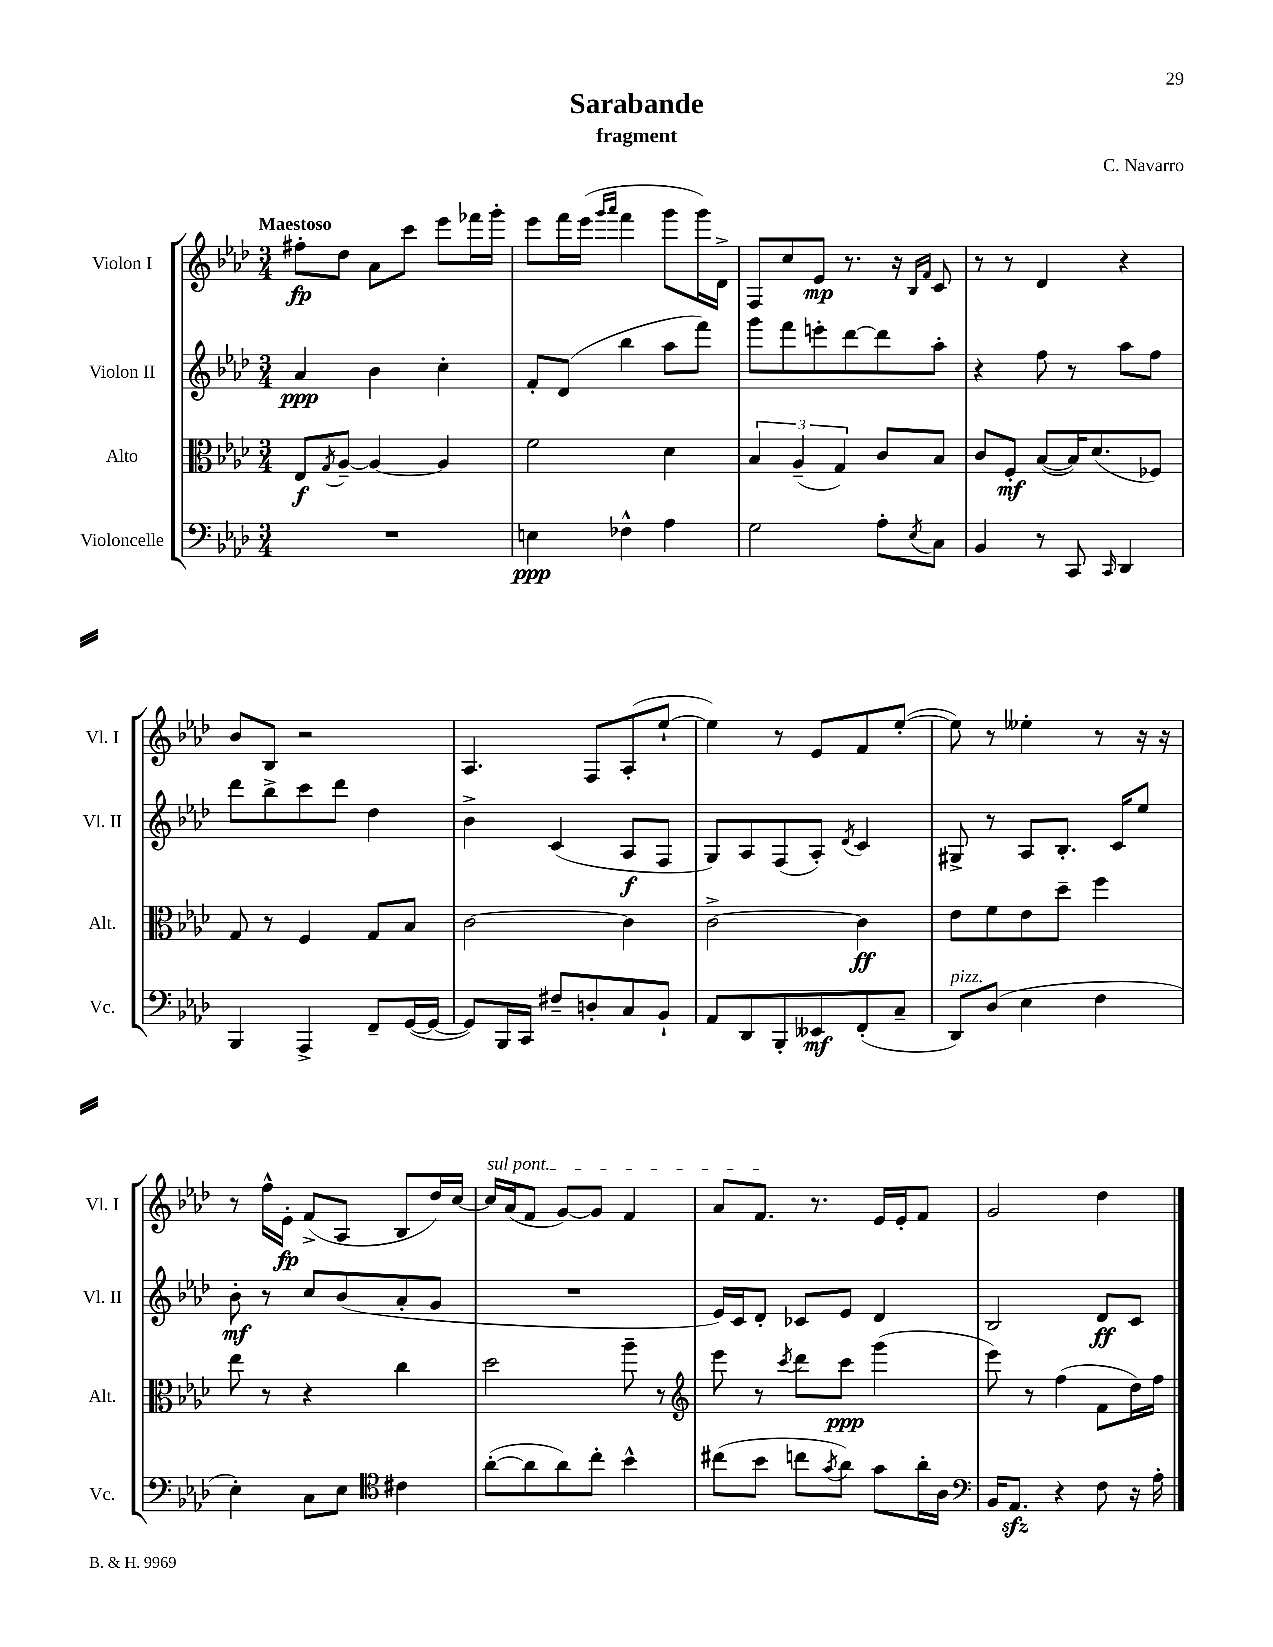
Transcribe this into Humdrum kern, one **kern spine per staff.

**kern	**kern	**kern	**kern
*staff4	*staff3	*staff2	*staff1
*clefF4	*clefC3	*clefG2	*clefG2
*k[b-e-a-d-]	*k[b-e-a-d-]	*k[b-e-a-d-]	*k[b-e-a-d-]
*M3/4	*M3/4	*M3/4	*M3/4
2.r	8E-	4a-	8ff#'
.	8qG	.	.
.	[8A-~	.	8dd-
.	4A-_	4b-	8a-
.	.	.	8ccc
.	4A-]	4cc'	8eee-
.	.	.	16fff-
.	.	.	16ggg'
=	=	=	=
4E	2f	8f'	8eee-
.	.	(8d-	16fff
.	.	.	(16eee-
.	.	.	16qqggg
.	.	.	16qqaaa-
4F-^^	.	4bb-	4fff
4A-	4d-	8aa-	8ggg
.	.	8fff)	16ggg)
.	.	.	16d-^
=	=	=	=
2G	6B-	8ggg	8F
.	.	8fff	8cc
.	(6A-~	.	.
.	.	8eee'	8e-
.	6G)	.	.
.	.	[8ddd-	8.r
8A-'	8c	8ddd-]	.
.	.	.	16r
.	.	.	16qqB-
8qE-	.	.	16qqf
8C	8B-	8aa-'	8c
=	=	=	=
4BB-	8c	4r	8r
.	8F'	.	8r
8r	([8B-	8ff	4d-
8CC	16B-])	8r	.
.	(8.d-	.	.
16qqCC	.	.	.
4DD-	.	8aa-	4r
.	8F-)	8ff	.
=	=	=	=
4BBB-	8G	8ddd-	8b-
.	8r	8bb-^	8B-
4AAA-^	4F	8ccc	2r
.	.	8ddd-	.
8FF~	8G	4dd-	.
([16GG	8B-	.	.
16GG_	.	.	.
=	=	=	=
8GG])	[2c	4b-^	4.A-
16BBB-	.	.	.
16CC	.	.	.
8F#~	.	(4c	.
8D'	.	.	8F
8C	4c]	8A-	(8A-'
8BB-`	.	8F	[8ee-`
=	=	=	=
8AA-	[2c^	8G)	4ee-])
8DD-	.	8A-	.
8BBB-'	.	(8F	8r
8EE--	.	8A-')	8e-
.	.	8qd-	.
(8FF'	4c]	4c	8f
8C~	.	.	([8ee-'
=	=	=	=
8DD-)	8e-	8G#^	8ee-])
(8D-	8f	8r	8r
4E-	8e-	8A-	4ee--'
.	8dd-~	8.B-'	.
4F	4ff	.	8r
.	.	16c	.
.	.	8ee-	16r
.	.	.	16r
=	=	=	=
4E-')	8ee-	8b-'	8r
.	8r	8r	16ff^^
.	.	.	16e-'
8C	4r	8cc	(8f^
8E-	.	(8b-	8A-
*clefC4	*	*	*
4c#	4cc	8a-'	8B-
.	.	8g	16dd-)
.	.	.	[16cc
=	=	=	=
([8a-'	2dd-	2.r	16cc]
.	.	.	(16a-
8a-]	.	.	8f
8a-)	.	.	[8g)
8cc'	.	.	8g]
4b-^^	8aa-~	.	4f
.	8r	.	.
=	=	=	=
*	*clefG2	*	*
(8cc#	8eee-	16e-)	8a-
.	.	16c	.
8b-	8r	8d-'	8.f
.	8qccc	.	.
8cc	8ddd-	8c-	.
.	.	.	8.r
8qg	.	.	.
8a-)	8ccc	8e-	.
8g	(4ggg	4d-	16e-
.	.	.	16e-'
16a-'	.	.	8f
16A-	.	.	.
=	=	=	=
*clefF4	*	*	*
16BB-	8eee-)	2B-	2g
8.AA-	.	.	.
.	8r	.	.
4r	(4ff	.	.
8F	8f	8d-	4dd-
16r	16dd-)	8c	.
16A-'	16ff	.	.
==	==	==	==
*-	*-	*-	*-
